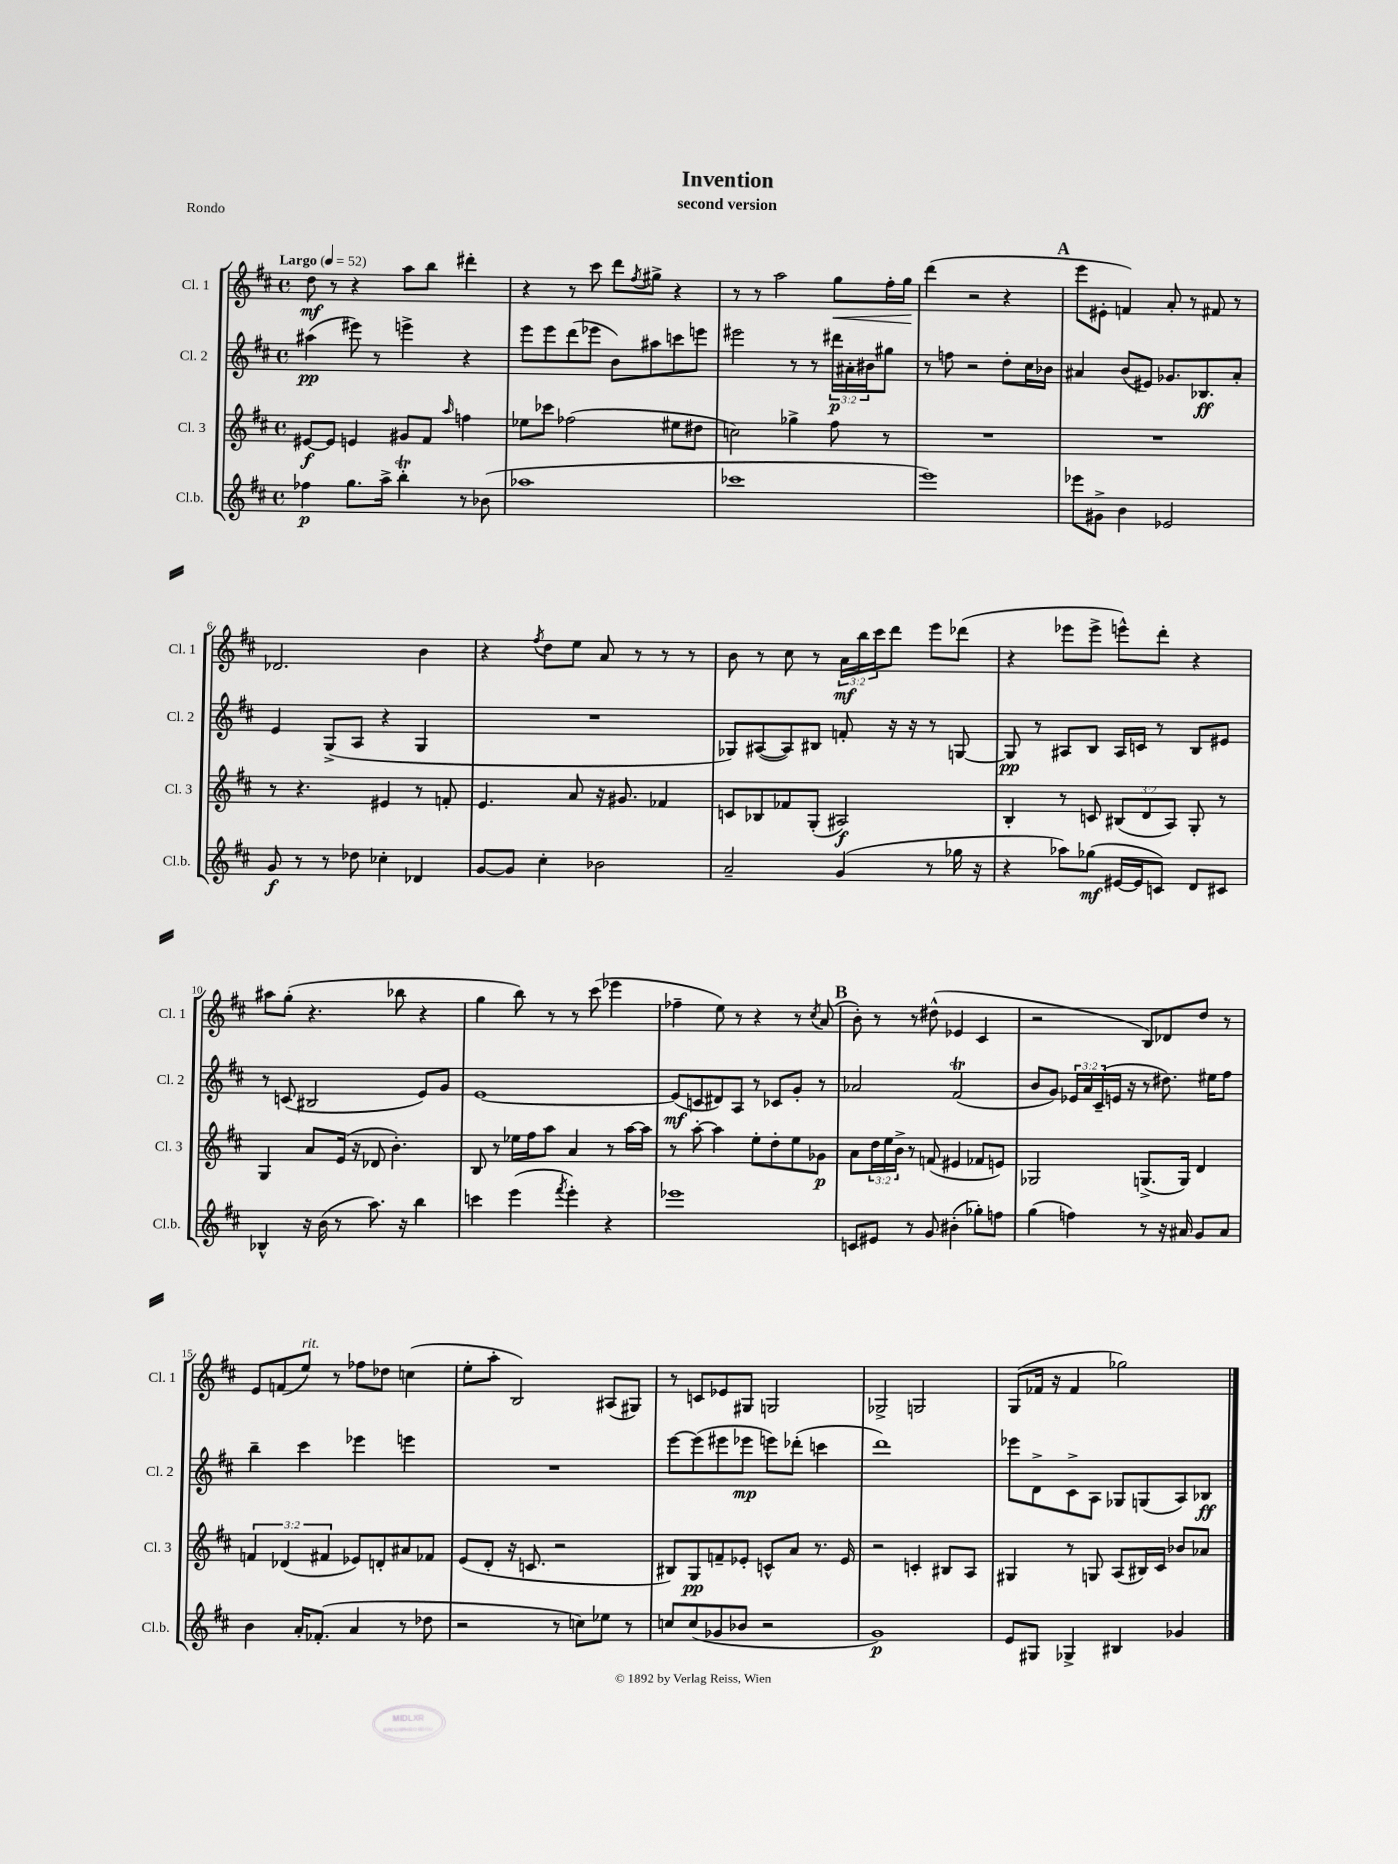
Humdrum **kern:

**kern	**kern	**kern	**kern
*staff4	*staff3	*staff2	*staff1
*clefG2	*clefG2	*clefG2	*clefG2
*k[f#c#]	*k[f#c#]	*k[f#c#]	*k[f#c#]
*M4/4	*M4/4	*M4/4	*M4/4
*met(c)	*met(c)	*met(c)	*met(c)
*MM52	*MM52	*MM52	*MM52
4ff-	[8e#	(4aa#	8dd
.	8e#]	.	8r
8.gg	4e	8eee#)	4r
.	.	8r	.
16aa^	.	.	.
4bb'	8g#	4eee^	8aa
.	8f#	.	8bb
.	16qqaa	.	.
8r	4ff	4r	4ddd#'
(8b-	.	.	.
=	=	=	=
1aa-	8ee-	8eee	4r
.	8ccc-	8eee	.
.	(2ff-	(8ddd	8r
.	.	8eee-	8ccc#
.	.	8b)	8ddd
.	.	.	8qff#
.	.	8aa#	8gg#^
.	8ee#	8ccc	4r
.	8dd#	8eee	.
=	=	=	=
1ccc-	2cc)	2eee#	8r
.	.	.	8r
.	.	.	2aa
.	4gg-^	8r	.
.	.	8r	.
.	8ff#	24ddd#	8gg
.	.	24a#'	.
.	.	24b#	.
.	8r	8gg#	16ff#'
.	.	.	16gg
=	=	=	=
1eee)	1r	8r	(4ddd
.	.	8ff	.
.	.	2r	2r
.	.	8dd'	4r
.	.	16cc#	.
.	.	16b-	.
=	=	=	=
8eee-	1r	4a#	8eee
8g#^	.	.	8e#'
4b	.	(8b	4f)
.	.	8e#)	.
2e-	.	8.g-	8a'
.	.	.	8r
.	.	8.B-	.
.	.	.	8f#
.	.	8a#'	8r
=	=	=	=
8g	8r	4e	2.d-
8r	4.r	.	.
8r	.	(8G^	.
8dd-	.	8A	.
4cc-'	4e#	4r	.
4d-	8r	4G	4b
.	8f'	.	.
=	=	=	=
[8g	4.e	1r	4r
8g]	.	.	.
.	.	.	8qff#
4cc#'	.	.	8dd
.	8a	.	8ee
2b-	16r	.	8a
.	8.g#	.	.
.	.	.	8r
.	4f-	.	8r
.	.	.	8r
=	=	=	=
2a~	8c	8G-)	8b
.	8B-	([8A#	8r
.	8f-	8A#])	8cc#
.	(8G'	8B#	8r
(4g	2A#)	8f'	24a
.	.	.	24bb
.	.	.	24ccc#
.	.	16r	8ddd
.	.	16r	.
8r	.	8r	8eee
16gg-	.	[8G	(8ddd-
16r	.	.	.
=	=	=	=
4r	4B'	8G]	4r
.	.	8r	.
8aa-)	8r	8A#	8eee-
(8gg-	8c	8B	8eee-^
[16e#	(12B#	16A#	8eee^^)
16e#]	.	16c	.
.	12d	.	.
8c)	.	8r	8ddd'
.	12A)	.	.
8d	8G'	8B	4r
8c#	8r	8e#	.
=	=	=	=
4B-^^	4G	8r	8aa#
.	.	(8c	(8gg'
16r	8a	2B#	4.r
(16b	.	.	.
8r	(16e	.	.
.	16r	.	.
8.aa)	8d-	.	.
.	4.b')	.	8bb-
16r	.	.	.
4bb	.	8e)	4r
.	.	8g	.
=	=	=	=
4ccc	8B	[1e	4gg
.	8r	.	.
(4eee	16ee-	.	8bb)
.	16ff#	.	.
.	8aa	.	8r
8qfff#	.	.	.
4eee')	4a	.	8r
.	.	.	(8ccc#
4r	8r	.	4eee-
.	[16aa	.	.
.	16aa]	.	.
=	=	=	=
1eee-	8r	(8e]	4ff-~
.	[8aa'	8c	.
.	4aa]	8d#)	8ee)
.	.	8A	8r
.	8ee'	8r	4r
.	8dd'	8c-	.
.	8ee	8g'	8r
.	.	.	8qcc#
.	8g-	8r	(8a
=	=	=	=
8c	8a	2a-	8b')
8e#	24dd	.	8r
.	24ee	.	.
.	24b^	.	.
8r	8r	.	8r
8g	(8f	.	(8dd#^^
(4b#'	4e#	(2f#	4e-
8gg-')	8f-	.	4c#
8ff	8e)	.	.
=	=	=	=
(4gg	2G-	8b	2r
.	.	8g)	.
4ff)	.	24e-	.
.	.	24a	.
.	.	(24c#~	.
.	.	16e	.
.	.	16r	.
8r	(8.G^	8r	8B)
16r	.	8.dd#)	8d-
16a#	16G)	.	.
8g	4d	.	8dd
.	.	16ee#	.
8a#	.	8ff#	8r
=	=	=	=
4b	6f	4bb~	8e
.	.	.	(8f
.	(6d-	.	.
16a'	.	4ccc#	8ee)
(8.f-'	.	.	.
.	6f#	.	.
.	.	.	8r
4a	8e-)	4eee-	8ff-
.	8d'	.	8dd-
8r	8a#	4eee	(4cc
8dd-	8f-	.	.
=	=	=	=
2r	(8e	1r	8ee'
.	8d'	.	8aa'
.	16r	.	2B)
.	8.c	.	.
8r	2r	.	.
8cc)	.	.	.
8ee-	.	.	(8A#
8r	.	.	8G#)
=	=	=	=
8cc	8B#)	[8eee	8r
(8cc	8G	(8eee]	8c
8g-	8f~	8eee#	8e-
8b-	8e-'	8eee-	8G#
2r	8c^^	8eee)	2G
.	8a	(8ddd-'	.
.	8.r	4ccc	.
.	16e-	.	.
=	=	=	=
1g)	2r	1ddd)	2G-^
.	4c'	.	2G
.	8B#	.	.
.	8A	.	.
=	=	=	=
8e	4G#	8eee-	(8G
8G#	.	8d^	16f-
.	.	.	16r
4G-^	8r	8c#^	4f-
.	8G	8A	.
4B#	(8A	8G-	2gg-)
.	16B#)	(8G	.
.	16c#	.	.
4g-	8b-	8A)	.
.	8a-	8B-	.
==	==	==	==
*-	*-	*-	*-
